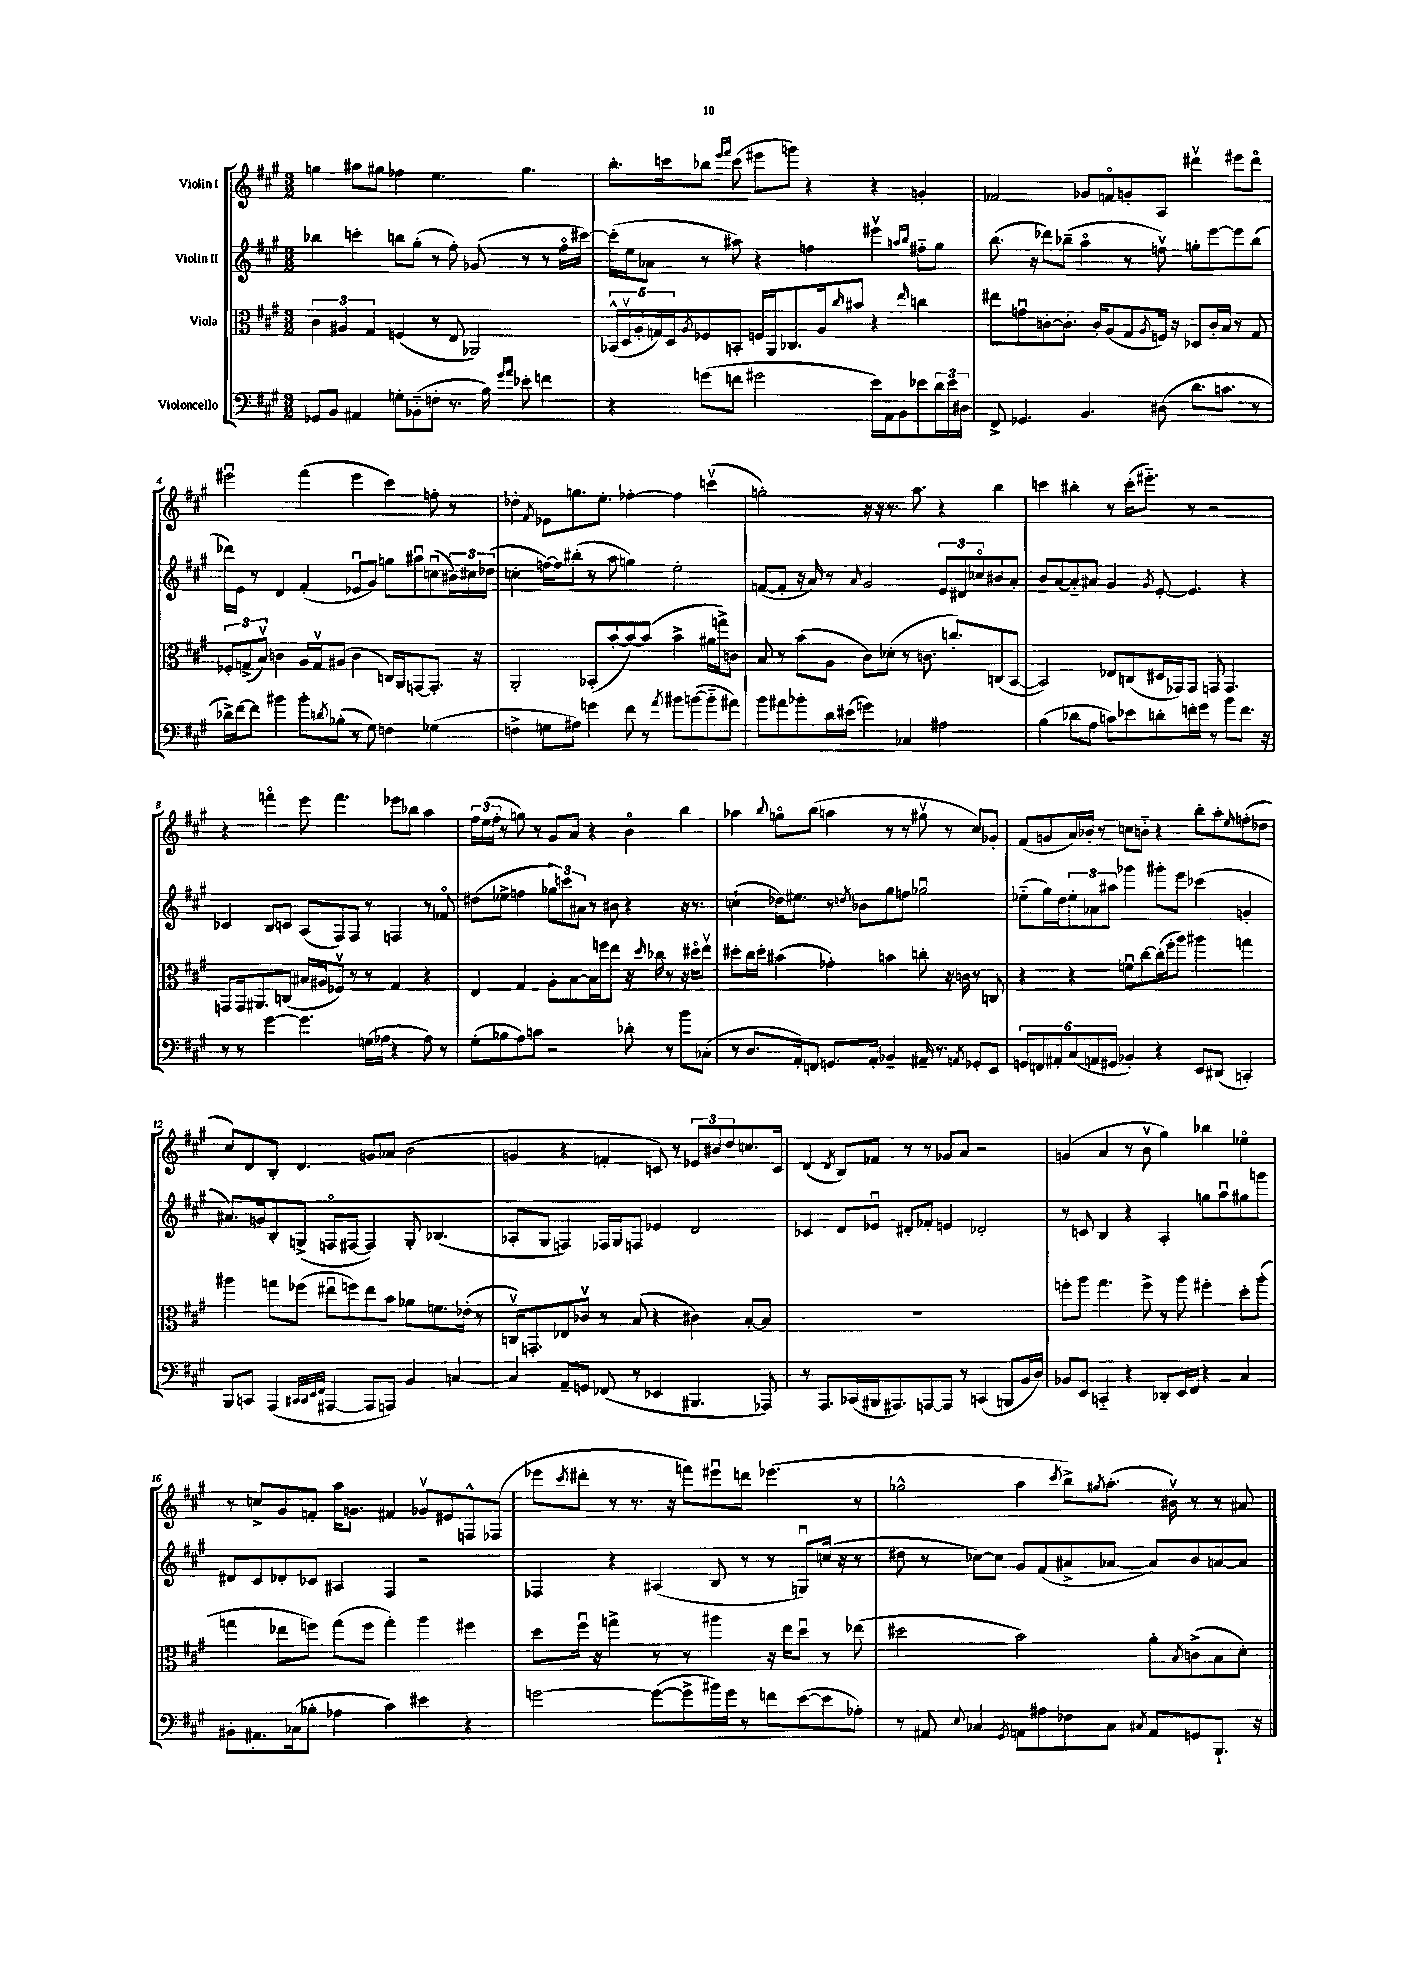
<<
\new StaffGroup <<
\new Staff = "s0" \with { instrumentName = "Violin I" } {
    \clef treble \key a \major \numericTimeSignature \time 3/2
    g''4 ais''8 gis''8 fes''4 e''4. gis''4. |
    b''8.-. c'''16 bes''8 \grace { e'''16 fis'''16 } c'''8( eis'''8 g'''8) r4 r4 g'4-. |
    fes'2 ges'8 f'8\flageolet g'8-. a8 dis'''4\upbow eis'''8 dis'''8\flageolet |
    eis'''2\downbow fis'''4( eis'''4 cis'''4) f''8-. r8 |
    des''4-. \acciaccatura { fis'8 } ees'8 g''8. e''8.-. fes''4~-. fes''4 c'''4\upbow( |
    g''2-.) r16 r16 r8. a''8. r4 b''4 |
    c'''4 bis''4-. r8 c'''16-.( eis'''8.-_) r8 r2 |
    r4 f'''4\flageolet e'''8 f'''4. ees'''8 bes''8 a''4 |
    \tuplet 3/2 { fis''16 e''16( fis''16-. } r8 g''8) r8 gis'8 a'8 r4 b'4\flageolet b''4 |
    aes''4 \appoggiatura { b''8 } g''8\flageolet b''8( a''4 r8 r8 gis''8\upbow r8 cis''8) ges'8-. |
    fis'8( g'8 a'16) bes'16-. r8 c''8 b'8-_ r4 b''8-. a''8-. \grace { e''16 } f''8-.( des''8 |
    cis''8) d'8 b8-. d'4. g'8 aes'8 b'2( |
    g'4 r4 f'4-. c'8) r8 \tuplet 3/2 { ees'8 bis'8 d''8 } c''8. c'16 |
    d'4( \acciaccatura { d'8 } b8) fes'8 r8 r8 ges'8 a'8 r2 |
    g'4( a'4 r8 b'8\upbow gis''4) bes''4 ees''4\flageolet |
    r8 c''8-> gis'8 f'8-. a''16 g'8. fis'4 ges'8\upbow eis'8 f8-^ fes8( |
    ees'''8 \acciaccatura { cis'''8 } dis'''8-. r8 r8. r16 f'''8) eis'''8\downbow d'''8 ees'''4.( r8 |
    ges''2-^ a''4 \acciaccatura { cis'''8 } b''8->) \acciaccatura { gis''8 } a''8.-.( bis'16\upbow) r8 r8 ais'8 \bar "|." |
}
\new Staff = "s1" \with { instrumentName = "Violin II" } {
    \clef treble \key a \major \numericTimeSignature \time 3/2
    bes''4 c'''4-. b''8 gis''8-.( r8 fis''8-.) ges'8( r8 r8 fis''16\flageolet cis'''16~) |
    cis'''16-.( e''16 aes'8 r8 ais''8) r4 f''4 eis'''4\upbow \grace { a''16 b''16 } fis''8-_ gis''8 |
    b''8.( r16 des'''8) bes''8--( a''4\flageolet r8 f''8\upbow) g''8-. e'''8~ e'''8 bes''8( |
    des'''16) e'16 r8 d'4 fis'4-.( ees'8\downbow gis'8) g''8 ais''8\downbow c''8\downbow( \tuplet 3/2 { bis'16) cis''16 des''16( } |
    c''4-. f''16~) f''16 bis''8-.( r8 a''8 g''4) e''2-. |
    f'8~( f'8-. r16 a'16) r8 \grace { a'16 } gis'2 \tuplet 3/2 { e'8 dis'8 ces''8\flageolet } bis'8 a'8-. |
    b'8 a'8~ a'8-_ ais'8 gis'4 \acciaccatura { gis'8 } e'8~-. e'4. r4 |
    ces'4 b8 c'8 a8( fis8) fis8 r8 f4 r8 fes'8\flageolet |
    dis''8( ees''8-> f''4 \tuplet 3/2 { ges''8) c'''8 ais'8 } r8 bis'8 r4 r16 r8. |
    c''4-!( des''16) eis''8. r8 \acciaccatura { d''8 } bes'8 gis''8 f''8 ges''2\downbow |
    ees''8-_( gis''16) d''16 \tuplet 3/2 { ees''8-. aes'8 ais''8 } ges'''4 gis'''8-. e'''8 ces'''4( g'4-. |
    ais'8.) g'16 b8-. g8->( f8\flageolet fis8~ fis4) g8-. bes4.( |
    aes8-. gis8 f4) fes16 gis16 f8 ees'4 d'2 |
    ces'4 d'8 ees'8\downbow dis'8-. fes'8-. e'4 des'2-. |
    r8 c'8 b4 r4 a4-. g''8 a''8\downbow gis''8 g'''8 |
    dis'8 cis'8 des'8-. ces'8 ais4 fis4 r2 |
    fes4 r4 ais4( b8 r8 r8 g8\downbow) c''16( r16 r8 |
    dis''8 r8 ces''8~) ces''8 gis'8 fis'8( ais'8-> aes'8~ aes'8) b'8 a'8~ a'8 \bar "|." |
}
\new Staff = "s2" \with { instrumentName = "Viola" } {
    \clef alto \key a \major \numericTimeSignature \time 3/2
    \tuplet 3/2 { cis'4 ais4 gis4 } f4( r8 e8 aes,2) |
    \tuplet 5/4 { bes,16-^( d16\upbow a16-. g16) d16 } \acciaccatura { a8 } fes8 b,8-. f16 a,16 ces8. a16 \grace { cis''16 } bis'8 r4 \grace { e''16 } c''4 |
    eis''8 g'8\downbow c'8~-. c'8.-. c'16-. a8( gis8 \acciaccatura { a8 } f16) r16 des8 c'16-. b16 r8 gis8 |
    \tuplet 3/2 { fes8-. g8->( b8\upbow) } c'4 a16 g16\upbow ais8( c'4 c16) a,16 g,8~ g,8.-. r16 |
    a,2-. bes,8-.( b'8~-. b'8~) b'8( b'4-> ais'16 g''16->) c'8 |
    b8 r8 b'8( a8 cis'8) des'8-.( r8 c'8. c''8.-.) c8( b,8~ |
    b,2) ees8 c8( dis16 ges,16) ges,8 g,8 g,4. |
    g,8 g,16 ais,8. c8( bis16 ais16 fes8\upbow) r8 r8 gis4 r4 |
    e4 gis4 a8-. b8~ b16 f''16 e''8 r16 \grace { d''16 } ces''16 r8 r16 dis''16\flageolet e''8\upbow |
    dis''8-. cis''16 dis''16-. bis'4( ges'4-.) b'4 c''8-. r16 c'16 r8 c8 |
    r4 r4 f'8\downbow cis''8~ cis''16-.( fis''16-. a''8) ais''4 g''4 |
    ais''4 g''8 fes''8( eis''8\downbow f''8) eis''8 b'8 aes'8 f'8. ees'16-.( r8 |
    c16\upbow) g,8.-. ees8 ces'8\upbow r8 b8( r4 cis'4) b8~-. b8 |
    R1. |
    f''8-. a''8 gis''4. f''8-> r8 a''8 fis''4-. d''8-. a''8-.( |
    g''4 ees''8 f''8) g''8( f''8 g''4-.) a''4 fis''4 |
    d''8 fis''16\downbow r16 g''4-> r8 r8 ais''4 r16 e''16 d''8\downbow r8 ees''8( |
    dis''2 b'2) a'8-. \acciaccatura { b8 } c'8->( b8 d'8-.) \bar "|." |
}
\new Staff = "s3" \with { instrumentName = "Violoncello" } {
    \clef bass \key a \major \numericTimeSignature \time 3/2
    ges,8 b,8 ais,4 g8-. bes,8-_( f8-. r8. b16) \grace { gis'16 a'16 } ees'8-. f'4 |
    r4 g'8( f'8 gis'2 e'16) a,16 b,8 ees'8 \tuplet 3/2 { d'16 ees'16 dis16 } |
    fis,8-> ges,4. b,4. dis8( d'8. c'8. r8 |
    des'16->) fis'16~ fis'8 bis'4 bis'8-. \acciaccatura { d'8 } bes8-.( r8 gis8) f4 ges4( |
    f4-> g8 ais8) g'4 fis'8 r8 \acciaccatura { a'8 } bis'8 b'8~( b'8-_ ais'8) |
    b'8 ais'8 bes'8-. d'16 eis'16( g'4) ces4 ais2 |
    b4( des'8 a8 c'8) ees'8 d'8-. f'16-. gis'16 r8 b'8 f'8. r16 |
    r8 r8 gis'4~ gis'4. g16( aes16 r4 aes8) r8 |
    gis8-.( bes8 a8) c'8 r2 des'8-. r8 b'8 ces8-.( |
    r8 d8. a,16-.) f,8 g,8. a,16-. bes,4-- ais,16-- r8. \acciaccatura { a,8 } ges,8-. e,8 |
    \tuplet 6/4 { g,8 f,8 ais,8-. cis8( a,8 gis,8 } bes,4-.) r4 e,8 dis,8( c,4-.) |
    b,,8 c,8 a,,4( \grace { cis,32 cis,32 e,32 fis,32 } ais,,4~ ais,,8 a,,8) b,4 c4~ |
    c4 a,8-- g,8 fes,8( r8 ees,4 bis,,4. aes,,8) |
    r8 a,,8. ces,16( bis,,16 ais,,8.) a,,8~ a,,8 r8 c,4( b,,8 b,16 d16) |
    bes,8 e,8 c,4-_ r4 des,8-. e,16 fis,16 r4 cis4 |
    bis,8-. ais,8. ces16( bes8-. aes4 cis'4) eis'4 r4 |
    g'2~ g'8~( g'8-> bis'16) g'16 r8 f'8 e'8~( e'8 aes8-.) |
    r8 ais,8 \appoggiatura { e8 } ces4 \acciaccatura { gis,8 } a,8 ais8 fes8 ces8 \acciaccatura { cis8 } a,8 g,8 b,,8.-! r16 \bar "|." |
}
>>
>>
